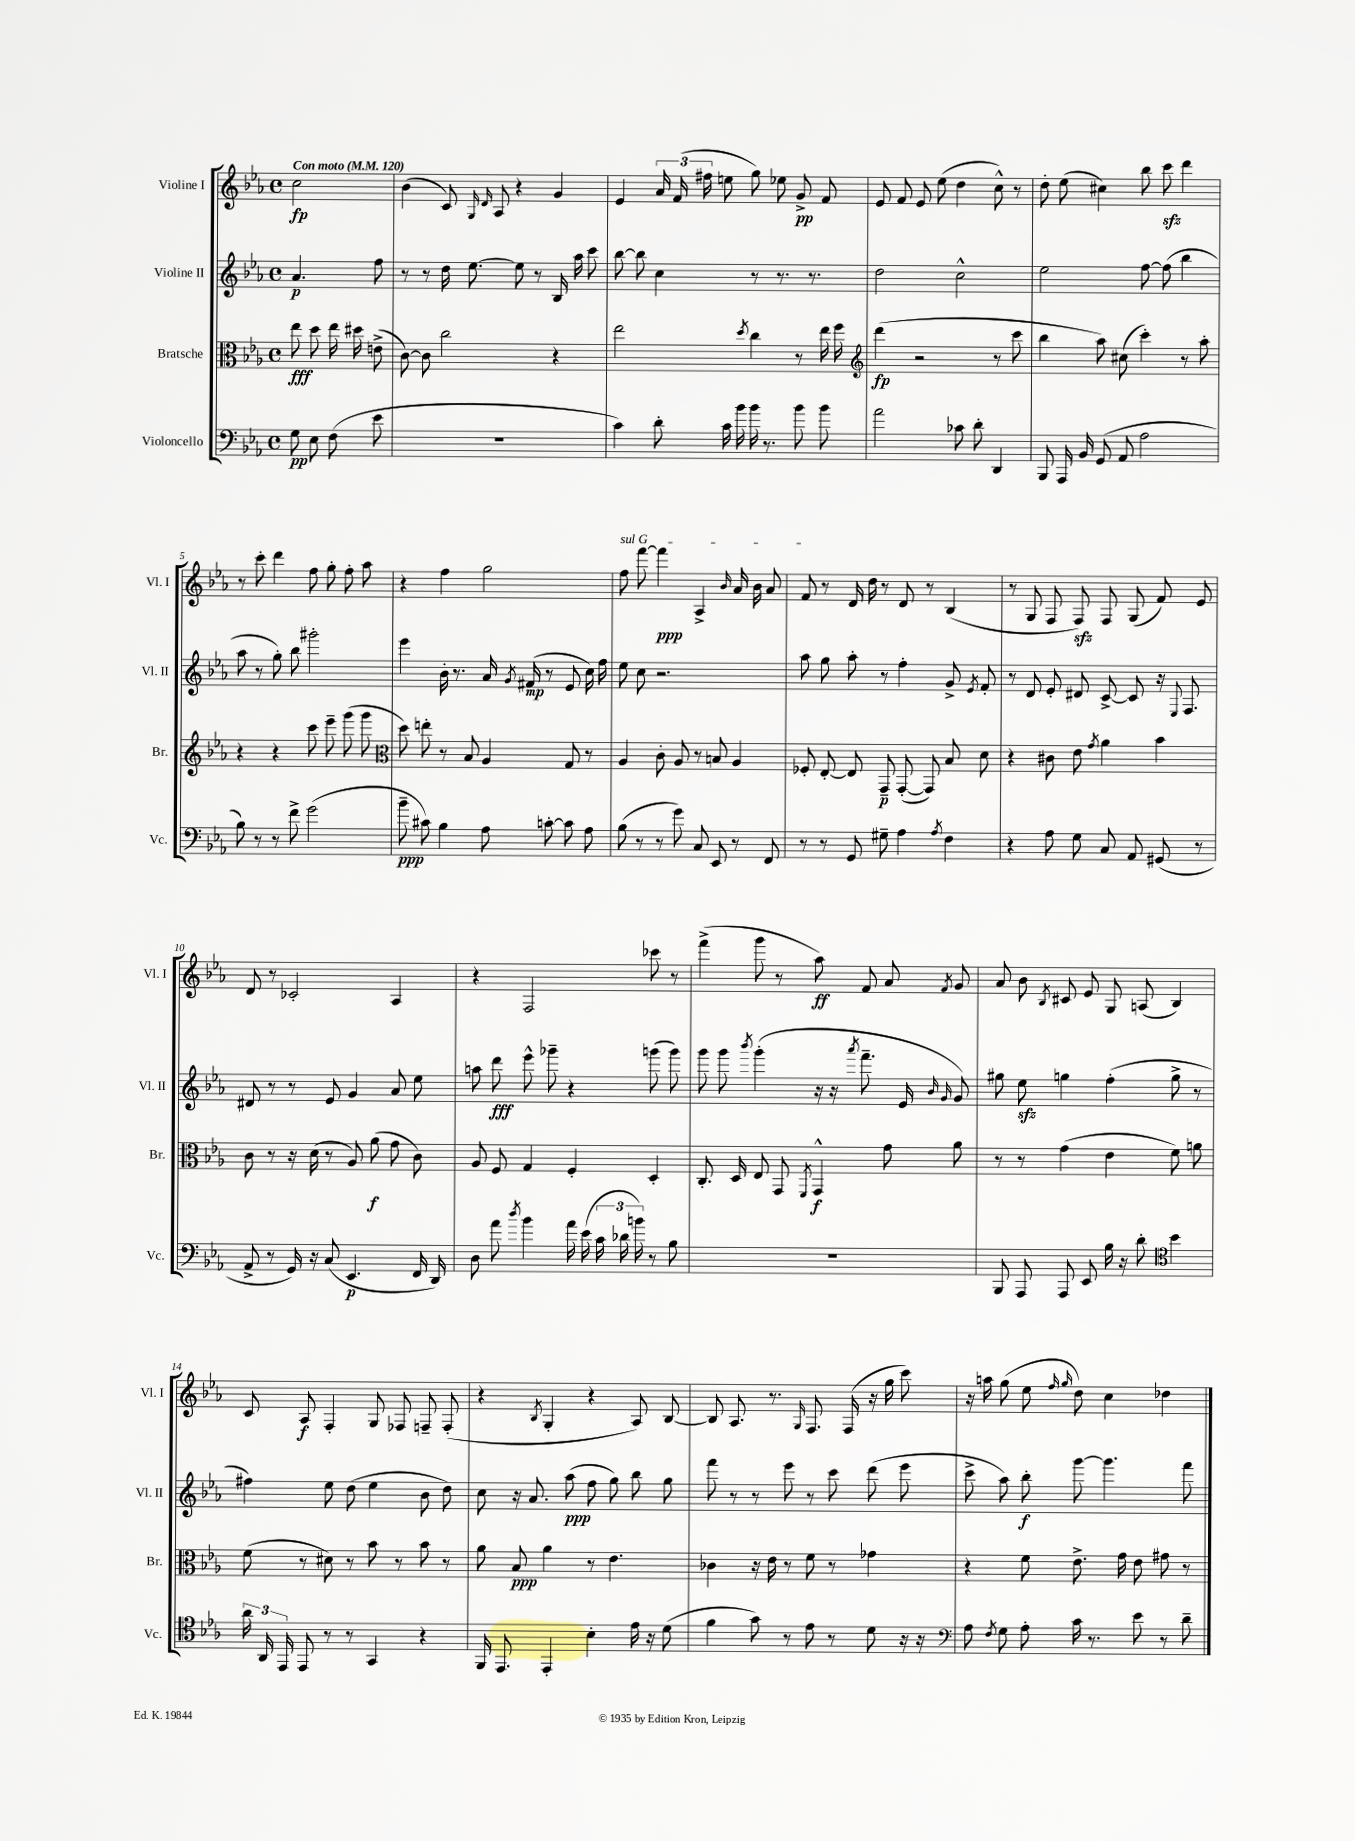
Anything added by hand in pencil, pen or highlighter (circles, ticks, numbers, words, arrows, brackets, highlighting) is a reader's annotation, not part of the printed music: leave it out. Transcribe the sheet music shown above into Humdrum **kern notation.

**kern	**kern	**kern	**kern
*staff4	*staff3	*staff2	*staff1
*clefF4	*clefC3	*clefG2	*clefG2
*k[b-e-a-]	*k[b-e-a-]	*k[b-e-a-]	*k[b-e-a-]
*M4/4	*M4/4	*M4/4	*M4/4
*met(c)	*met(c)	*met(c)	*met(c)
*MM120	*MM120	*MM120	*MM120
8G	8ee-	4.a-	2cc
8E-	8dd	.	.
(8F	16ee-	.	.
.	16dd#	.	.
8e-	(8e^	8ff	.
=	=	=	=
1r	[8c)	8r	(4b-
.	8c]	8r	.
.	2cc	16dd	8c)
.	.	[8.ee-	.
.	.	.	16qqG
.	.	.	16qqd
.	.	.	8A-
.	.	8ee-]	4r
.	.	8r	.
.	4r	16B-	4g
.	.	16aa-	.
.	.	8ccc	.
=	=	=	=
4c)	2ee-	[8bb-	4e-
.	.	8bb-]	.
8d'	.	4cc	24a-
.	.	.	(24f
.	.	.	24ff#
16c	.	.	8ee
16b-	.	.	.
.	8qdd	.	.
16b-	4cc	8r	8gg)
8.r	.	.	.
.	.	8.r	8ee-
8b-	8r	.	8g^
.	.	8.r	.
8b-	16ee-	.	8f
.	16ff	.	.
=	=	=	=
*	*clefG2	*	*
2a-	(4ddd	2dd	8e-
.	.	.	8f
.	2r	.	8e-
.	.	.	(8ee-
8c-	.	2cc^^	4dd
8d'	.	.	.
4DD	8r	.	8cc^^)
.	8ccc	.	8r
=	=	=	=
8BBB-	4bb-	2ee-	8dd'
16AAA-	.	.	(8ee-
16BB-	.	.	.
(8GG	8aa-)	.	4cc#)
8AA-	(8cc#	.	.
2A-	4ccc')	[8ff	8bb-
.	.	(8ff]	8ccc
.	8r	4bb-	4ddd
.	8aa-'	.	.
=	=	=	=
8B-)	4r	8aa-	8r
8r	.	8r	8ccc'
8r	4r	8gg')	4ddd
8f^	.	8bb-	.
(2g	8ccc	2ggg#'	8ff
.	8eee-~	.	8gg'
.	(8ggg	.	8ff'
.	8ggg	.	8aa-
=	=	=	=
*	*clefC3	*	*
8b-~	8dd)	4eee-	4r
8c#)	8ee'	.	.
4B-	8r	16b-'	4ff
.	.	8.r	.
.	8B-	.	.
8A-	4A-	16a-	2gg
.	.	8qg	.
.	.	(16f#	.
[8c'	.	8r	.
8c]	8G	8e-	.
8A-	8r	16cc)	.
.	.	16ff	.
=	=	=	=
(8B-	4A-	8ee-	8ff
8r	.	8cc	[8fff
8r	8c'	2.r	4fff]
8g)	8A-	.	.
8C	8r	.	4A-^
8EE-	8B	.	.
.	.	.	16qqb-
8r	4A-	.	16a-
.	.	.	16b-
8FF	.	.	8a-
=	=	=	=
8r	8F-'	8aa-	8f
8r	[8E-'	8gg	8r
8GG	8E-]	8aa-'	16d
.	.	.	16dd
8G#~	8GG~	8r	8r
4A-	([8GG'	4ff'	8d
.	8GG])	.	8r
8qA-	.	.	.
4F	8B-	8g^	(4B-
.	.	8qe-	.
.	8d	8f'	.
=	=	=	=
4r	4r	8r	8r
.	.	8d	8G
8A-	8c#	8e-'	8F
8G	8e-	8d#	8F)
.	8qg	.	.
8C	4a-	[8c^	8F
8AA-	.	8c]	(8G
(8GG#	4b-	16r	8f)
.	.	8qqE-	.
.	.	8.F	.
8r	.	.	8e-
=	=	=	=
8AA-^	8c	8d#	8d
8r	8r	8r	8r
16GG)	16r	8r	2c-'
16r	(16d	.	.
(8C	8r	8e-	.
4.EE-	8A-)	4g	.
.	(8a-	.	.
.	8g	8a-	4A-
16FF	8c)	8ee-	.
16DD)	.	.	.
=	=	=	=
8D	8A-	8aa	4r
8a-	8F	8ddd	.
8qdd	.	.	.
4b-	4G	8eee-^^	2F
.	.	8ggg-~	.
16a-	4F'	4r	.
(16e-	.	.	.
24c	.	.	.
24d-	.	.	.
24b)	.	.	.
8r	4D'	(8ggg	8ccc-
8B-	.	8ggg)	8r
=	=	=	=
1r	8.C'	8ggg	(4fff^
.	.	8ggg	.
.	16D	.	.
.	.	8qbbb-	.
.	8E-	(4ggg'	8ggg
.	8GG	.	8r
.	8qFF	.	.
.	4GG^^	16r	8aa-)
.	.	16r	.
.	.	8qaaa-	.
.	.	8.fff~	8f
.	8g	.	8a-
.	.	16e-	.
.	.	16qqb-	.
.	.	16qqg	8qf
.	8a-	8g)	8g
=	=	=	=
8BBB-	8r	8gg#	8a-
8AAA-	8r	8ee-	8b-
.	.	.	8qB-
8AAA-	(4g	4gg	8c#
8EE-	.	.	8e-
16B-	4e-	(4ff'	8G
16r	.	.	.
8d'	.	.	(8A
*clefC4	*	*	*
4b-	8f)	8gg^	4B-)
.	8a	8r	.
=	=	=	=
24a-	(8f	4ff#)	8c
24AA-	.	.	.
24EE-	.	.	.
8EE-	8r	.	8A-
8r	8d#)	8ee-	4F'
8r	8r	(8dd	.
4GG	8b-	4ee-	8G
.	8r	.	8F-
4r	8b-	8b-	8F~
.	8r	8dd)	(8F'
=	=	=	=
16FF	8a-	8cc	4r
8.EE-	.	.	.
.	8B-	16r	.
.	.	8.a-	.
.	.	.	8qB-
4EE-'	4a-	.	4G'
.	.	(8aa-	.
4B-'	8r	8ff	4r
.	4.e-	8gg)	.
16e-	.	8bb-	8A-)
16r	.	.	.
(8d	.	8gg	[8B-
=	=	=	=
4f	4c-	8fff	8B-]
.	.	8r	8.A-
8g)	16r	8r	.
.	16e-	.	8.r
8r	8r	8eee-	.
.	.	.	16qqG
8e-	8f	8r	8.F
8r	8r	8ccc	.
.	.	.	(16F
8d	4g-	(8ddd	16r
.	.	.	16gg
16r	.	8eee-	8ccc)
16r	.	.	.
=	=	=	=
*clefF4	*	*	*
8A-	4r	8ccc^	16r
.	.	.	16aa
8qF	.	.	.
8G	.	8aa-)	(8gg
8A-'	8f	8bb-'	8ee-
.	.	.	16qqff
.	.	.	16qqgg
16c	8.e-^	[8ggg	8dd)
8.r	.	.	.
.	.	4.ggg]	4cc
.	16g	.	.
8e-	8e-	.	.
8r	8g#	.	4dd-
8d~	8r	8fff	.
==	==	==	==
*-	*-	*-	*-
